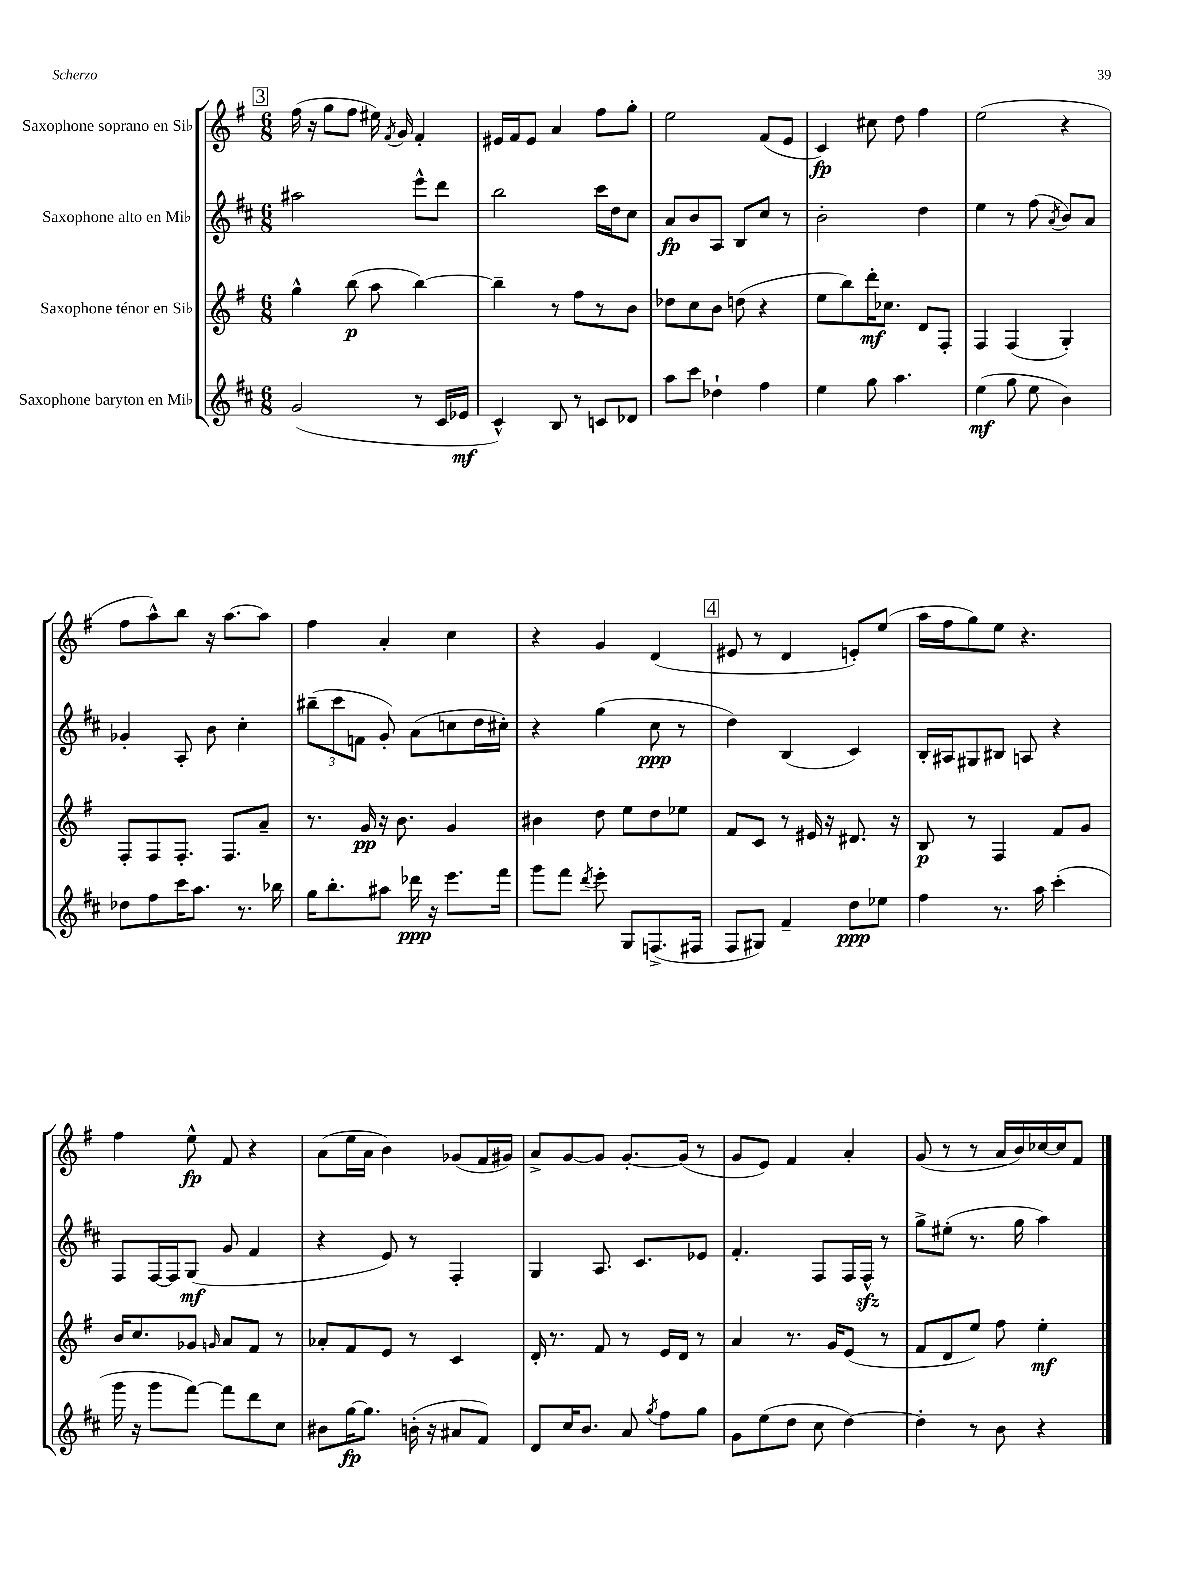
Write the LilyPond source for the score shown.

<<
\new StaffGroup <<
\new Staff = "s0" \with { instrumentName = "Saxophone soprano en Sib" } {
    \clef treble \key g \major \numericTimeSignature \time 6/8
    \autoBeamOff \mark \markup { \box "3" } fis''16( r16 g''8[ fis''8] eis''16) \acciaccatura { fis'8 } g'16 fis'4-. |
    eis'16[ fis'16 eis'8] a'4 fis''8[ g''8]-. |
    e''2 fis'8[( e'8] |
    c'4\fp) cis''8 d''8 fis''4 |
    e''2( r4 |
    fis''8[ a''8-^) b''8] r16 a''8.[~ a''8] |
    fis''4 a'4-. c''4 |
    r4 g'4 d'4( |
    \mark \markup { \box "4" } eis'8 r8 d'4 e'8[-.) e''8]( |
    a''16[ fis''16 g''8) e''8] r4. |
    fis''4 e''8-^\fp fis'8 r4 |
    a'8[( e''16 a'16] b'4) ges'8[( fis'16 gis'16]) |
    a'8[-> g'8~ g'8] g'8.[~-. g'16]( r8 |
    g'8[ e'8]) fis'4 a'4-. |
    g'8( r8 r8 a'16[ b'16) ces''16~ ces''16 fis'8] \bar "|." |
}
\new Staff = "s1" \with { instrumentName = "Saxophone alto en Mib" } {
    \clef treble \key d \major \numericTimeSignature \time 6/8
    \autoBeamOff \mark \markup { \box "3" } ais''2 e'''8[-^ d'''8] |
    b''2 cis'''16[ d''16 cis''8] |
    a'8[\fp b'8 a8] b8[ cis''8] r8 |
    b'2-. d''4 |
    e''4 r8 fis''8( \acciaccatura { a'8 } b'8[) a'8] |
    ges'4-. a8-. b'8 cis''4-. |
    \tuplet 3/2 { bis''8[--( cis'''8 f'8] } g'8-.) a'8[( c''8 d''16 cis''16]-.) |
    r4 g''4( cis''8\ppp r8 |
    \mark \markup { \box "4" } d''4) b4( cis'4) |
    b16[-. ais16 gis8 bis8] a8 r4 |
    fis8[ fis16~ fis16 g8]\mf( g'8 fis'4 |
    r4 e'8) r8 fis4-. |
    g4 a8. cis'8.[ ees'8] |
    fis'4.-. fis8[ fis16 fis16]-^\sfz r8 |
    g''8[-> eis''8]-.( r8. g''16 a''4) \bar "|." |
}
\new Staff = "s2" \with { instrumentName = "Saxophone ténor en Sib" } {
    \clef treble \key g \major \numericTimeSignature \time 6/8
    \autoBeamOff \mark \markup { \box "3" } g''4-^ b''8\p( a''8 b''4~) |
    b''4-- r8 fis''8[ r8 b'8] |
    des''8[ c''8 b'8] d''8( r4 |
    e''8[ b''8) d'''16-.\mf ces''8.] d'8[ fis8]-. |
    fis4 fis4( g4-.) |
    fis8[-. fis8 fis8.]-. fis8.[ a'8]-- |
    r8. g'16\pp r16 b'8. g'4 |
    bis'4 d''8 e''8[ d''8 ees''8] |
    \mark \markup { \box "4" } fis'8[ c'8] r8 eis'16 r16 dis'8. r16 |
    b8\p r8 fis4 fis'8[ g'8] |
    b'16[ c''8. ges'8] \grace { g'16 } a'8[ fis'8] r8 |
    aes'8[-. fis'8 e'8] r8 c'4 |
    d'16-. r8. fis'8 r8 e'16[ d'16] r8 |
    a'4 r8. g'16[ e'8]( r8 |
    fis'8[ d'8 e''8]) fis''8 e''4-.\mf \bar "|." |
}
\new Staff = "s3" \with { instrumentName = "Saxophone baryton en Mib" } {
    \clef treble \key d \major \numericTimeSignature \time 6/8
    \autoBeamOff \mark \markup { \box "3" } g'2( r8 cis'16[ ees'16]\mf |
    cis'4-^) b8 r8 c'8[ des'8] |
    a''8[ cis'''8] des''4-! fis''4 |
    e''4 g''8 a''4. |
    e''4\mf( g''8 e''8 b'4) |
    des''8[ fis''8 cis'''16 a''8.] r8. bes''16 |
    g''16[ b''8.-. ais''8] des'''16\ppp r16 e'''8.[ fis'''16] |
    g'''8[ fis'''8] \acciaccatura { d'''8 } e'''8-. g8[ f8.->( fis16] |
    \mark \markup { \box "4" } fis8[ gis8]) fis'4-- d''8[\ppp ees''8] |
    fis''4 r8. a''16 cis'''4-.( |
    g'''16 r16 g'''8[ fis'''8]~) fis'''8[ d'''8 cis''8] |
    bis'8[ g''16~\fp g''8.] b'16-.( r16 ais'8[ fis'8]) |
    d'8[ cis''16 b'8.] a'8 \acciaccatura { g''8 } fis''8[ g''8] |
    g'8[ e''8( d''8] cis''8 d''4~) |
    d''4-. r8 b'8 r4 \bar "|." |
}
>>
>>
\layout { \context { \Score \remove "Bar_number_engraver" } }
